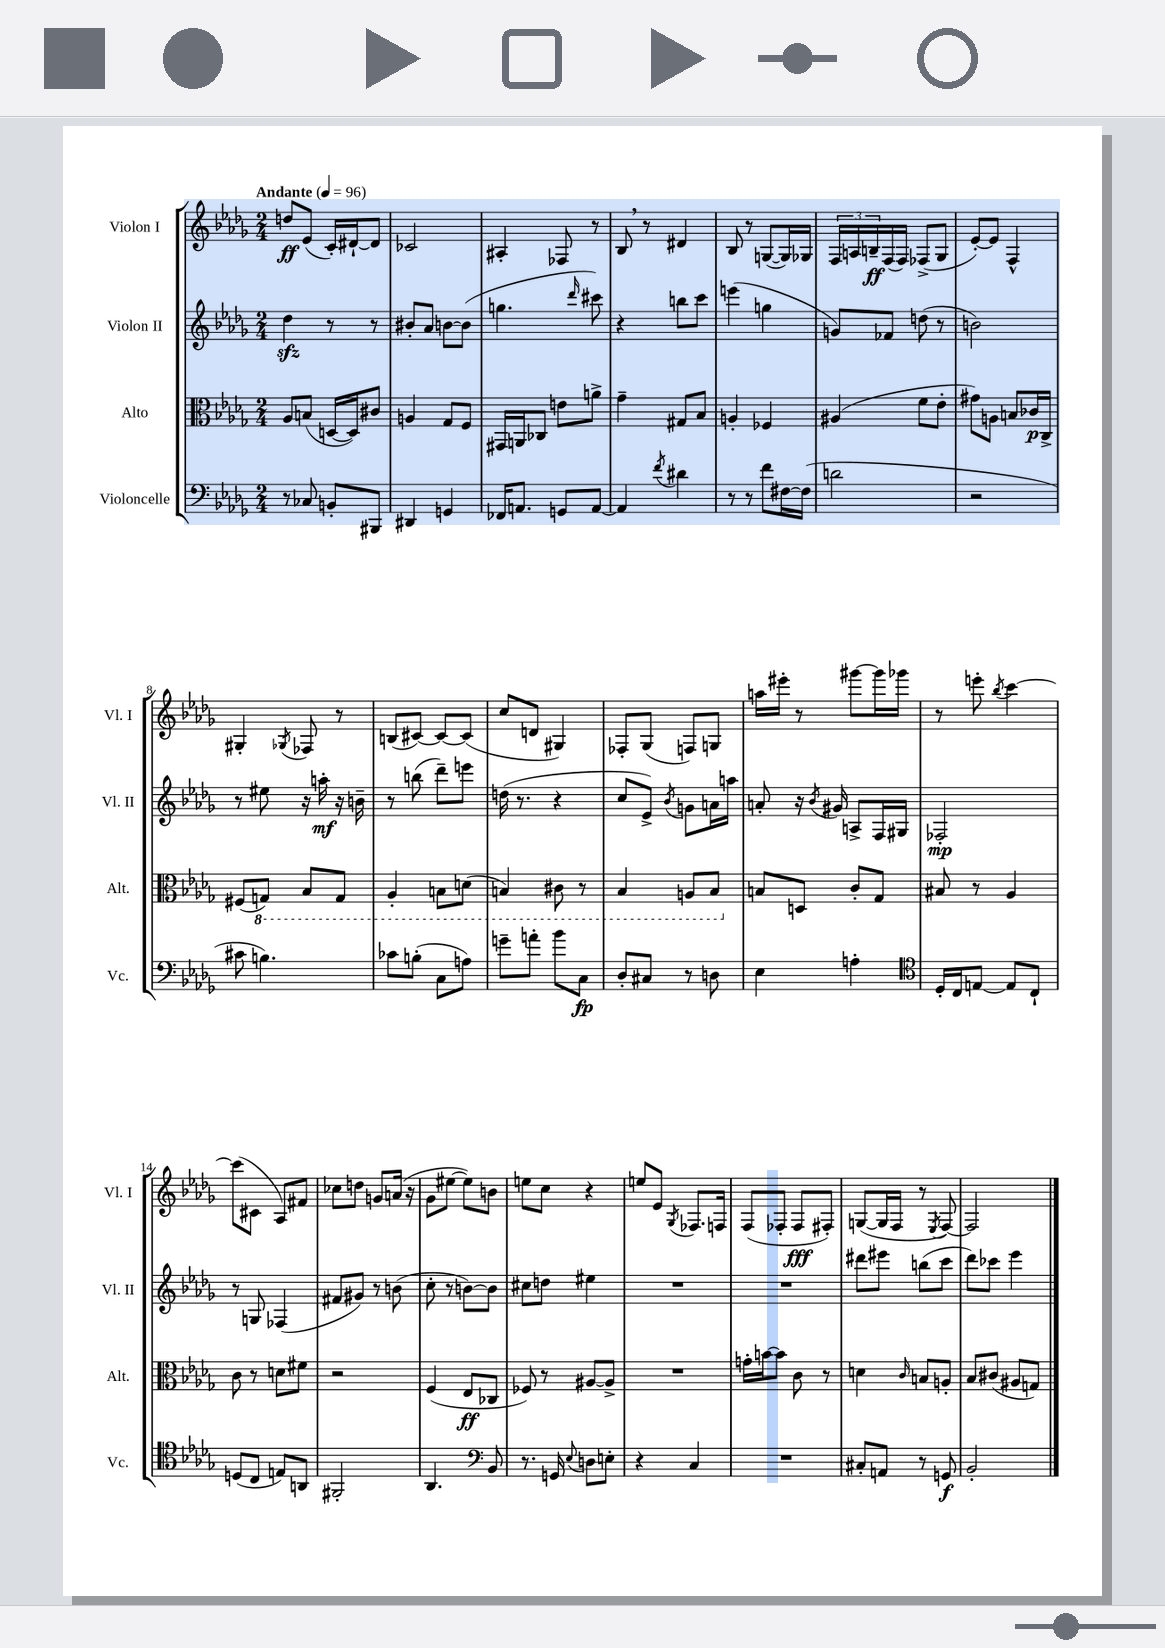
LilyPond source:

<<
\new StaffGroup <<
\new Staff = "s0" \with { instrumentName = "Violon I" shortInstrumentName = "Vl. I" } {
    \clef treble \key des \major \numericTimeSignature \time 2/4 \tempo "Andante" 4 = 96
    d''8\ff ees'8( c'16-.) dis'16~-! dis'8 |
    ces'2 |
    ais4-. fes8 r8 |
    bes8 \breathe r8 dis'4 |
    bes8 r8 g8~( g16) ges16 |
    \tuplet 3/2 { f16 a16 b16--\ff } f16( f16) fes8->( ges8 |
    ees'8~-.) ees'8 f4-^ |
    gis4-. \acciaccatura { ges8 } fes8 r8 |
    b8( cis'8~) cis'8~ cis'8( |
    c''8 d'8 gis4) |
    fes8-. ges8( f8) g8 |
    a''16 eis'''16-. r8 gis'''8~ gis'''16 ges'''16 |
    r8 e'''8-. \acciaccatura { bes''8 } c'''4~ |
    c'''8( cis'8 aes8) fis'8 |
    ces''8 d''8 g'8 a'16( r16 |
    ges'8 eis''8~ eis''8) b'8 |
    e''8 c''8 r4 |
    e''8 ees'8 \acciaccatura { ges8 } fes8. f16 |
    f8( fes8-. fes8\fff fis8-.) |
    g8~( g16 f16 r8 \acciaccatura { ees8 } f8~) |
    f2 \bar "|." |
}
\new Staff = "s1" \with { instrumentName = "Violon II" shortInstrumentName = "Vl. II" } {
    \clef treble \key des \major \numericTimeSignature \time 2/4
    des''4\sfz r8 r8 |
    bis'8-. aes'8 b'8~ b'8( |
    g''4. \grace { des'''16 } cis'''8) |
    r4 b''8 c'''8 |
    e'''4( g''4 |
    g'8) fes'8 d''8( r8 |
    b'2) |
    r8 eis''8 r16 a''16-.\mf r16 b'16-- |
    r8 b''8( des'''8--) e'''8 |
    d''16( r8. r4 |
    c''8 ees'8->) \acciaccatura { bes'8 } g'8 a'16 a''16 |
    a'8-. r16 \acciaccatura { bes'8 } gis'16 a8-> f16 gis16 |
    fes2-.\mp |
    r8 g8 fes4( |
    fis'8 gis'8) r8 b'8( |
    c''8-. r8 b'8~) b'8 |
    cis''8 d''8 eis''4 |
    R2 |
    R2 |
    dis'''8 eis'''8 b''8( c'''8 |
    des'''8) ces'''8 ees'''4 \bar "|." |
}
\new Staff = "s2" \with { instrumentName = "Alto" shortInstrumentName = "Alt." } {
    \clef alto \key des \major \numericTimeSignature \time 2/4
    aes8 b8( d16~ d16) cis'8 |
    a4 ges8 f8 |
    gis,16 a,16 ces8 e'8 a'8-> |
    ges'4-- gis8 bes8 |
    a4-. fes4 |
    ais4( f'8 ees'8-. |
    gis'8) a8 b8 ces'16\p c16-> |
    fis8( \ottava #-1 g,8) bes,8 g,8 |
    aes,4-. b,8 d8( |
    b,4) cis8 r8 |
    bes,4 a,8 bes,8 \ottava #0 |
    b8 d8 c'8-. ges8 |
    bis8 r8 aes4 |
    c'8 r8 d'8 fis'8 |
    r2 |
    f4( ees8\ff ces8 |
    fes8) r8 ais8~ ais8-> |
    R2 |
    g'16-. b'16~ b'8 c'8 r8 |
    d'4 \grace { c'16 } b8 a8-. |
    bes8 cis'8( ais8 g8) \bar "|." |
}
\new Staff = "s3" \with { instrumentName = "Violoncelle" shortInstrumentName = "Vc." } {
    \clef bass \key des \major \numericTimeSignature \time 2/4
    r8 ces8 b,8-. bis,,8 |
    dis,4 g,4 |
    fes,16 a,8. g,8 a,8~ |
    a,4 \acciaccatura { f'8 } dis'4 |
    r8 r8 f'8 fis16~ fis16( |
    d'2 |
    r2 |
    cis'8 b4.) |
    ces'8 b8-.( c8 a8) |
    g'8-- a'8-. bes'8 c8\fp |
    des8-. cis8 r8 d8 |
    ees4 a4-. |
    \clef tenor des16-. c16 e8~ e8 c8-! |
    d8( c8 e8) a,8 |
    fis,2-. |
    aes,4. \clef bass bes,8 |
    r8. g,16 \appoggiatura { ees8 } d8 e8-. |
    r4 c4 |
    R2 |
    cis8-. a,8 r8 g,8\f |
    bes,2-. \bar "|." |
}
>>
>>
